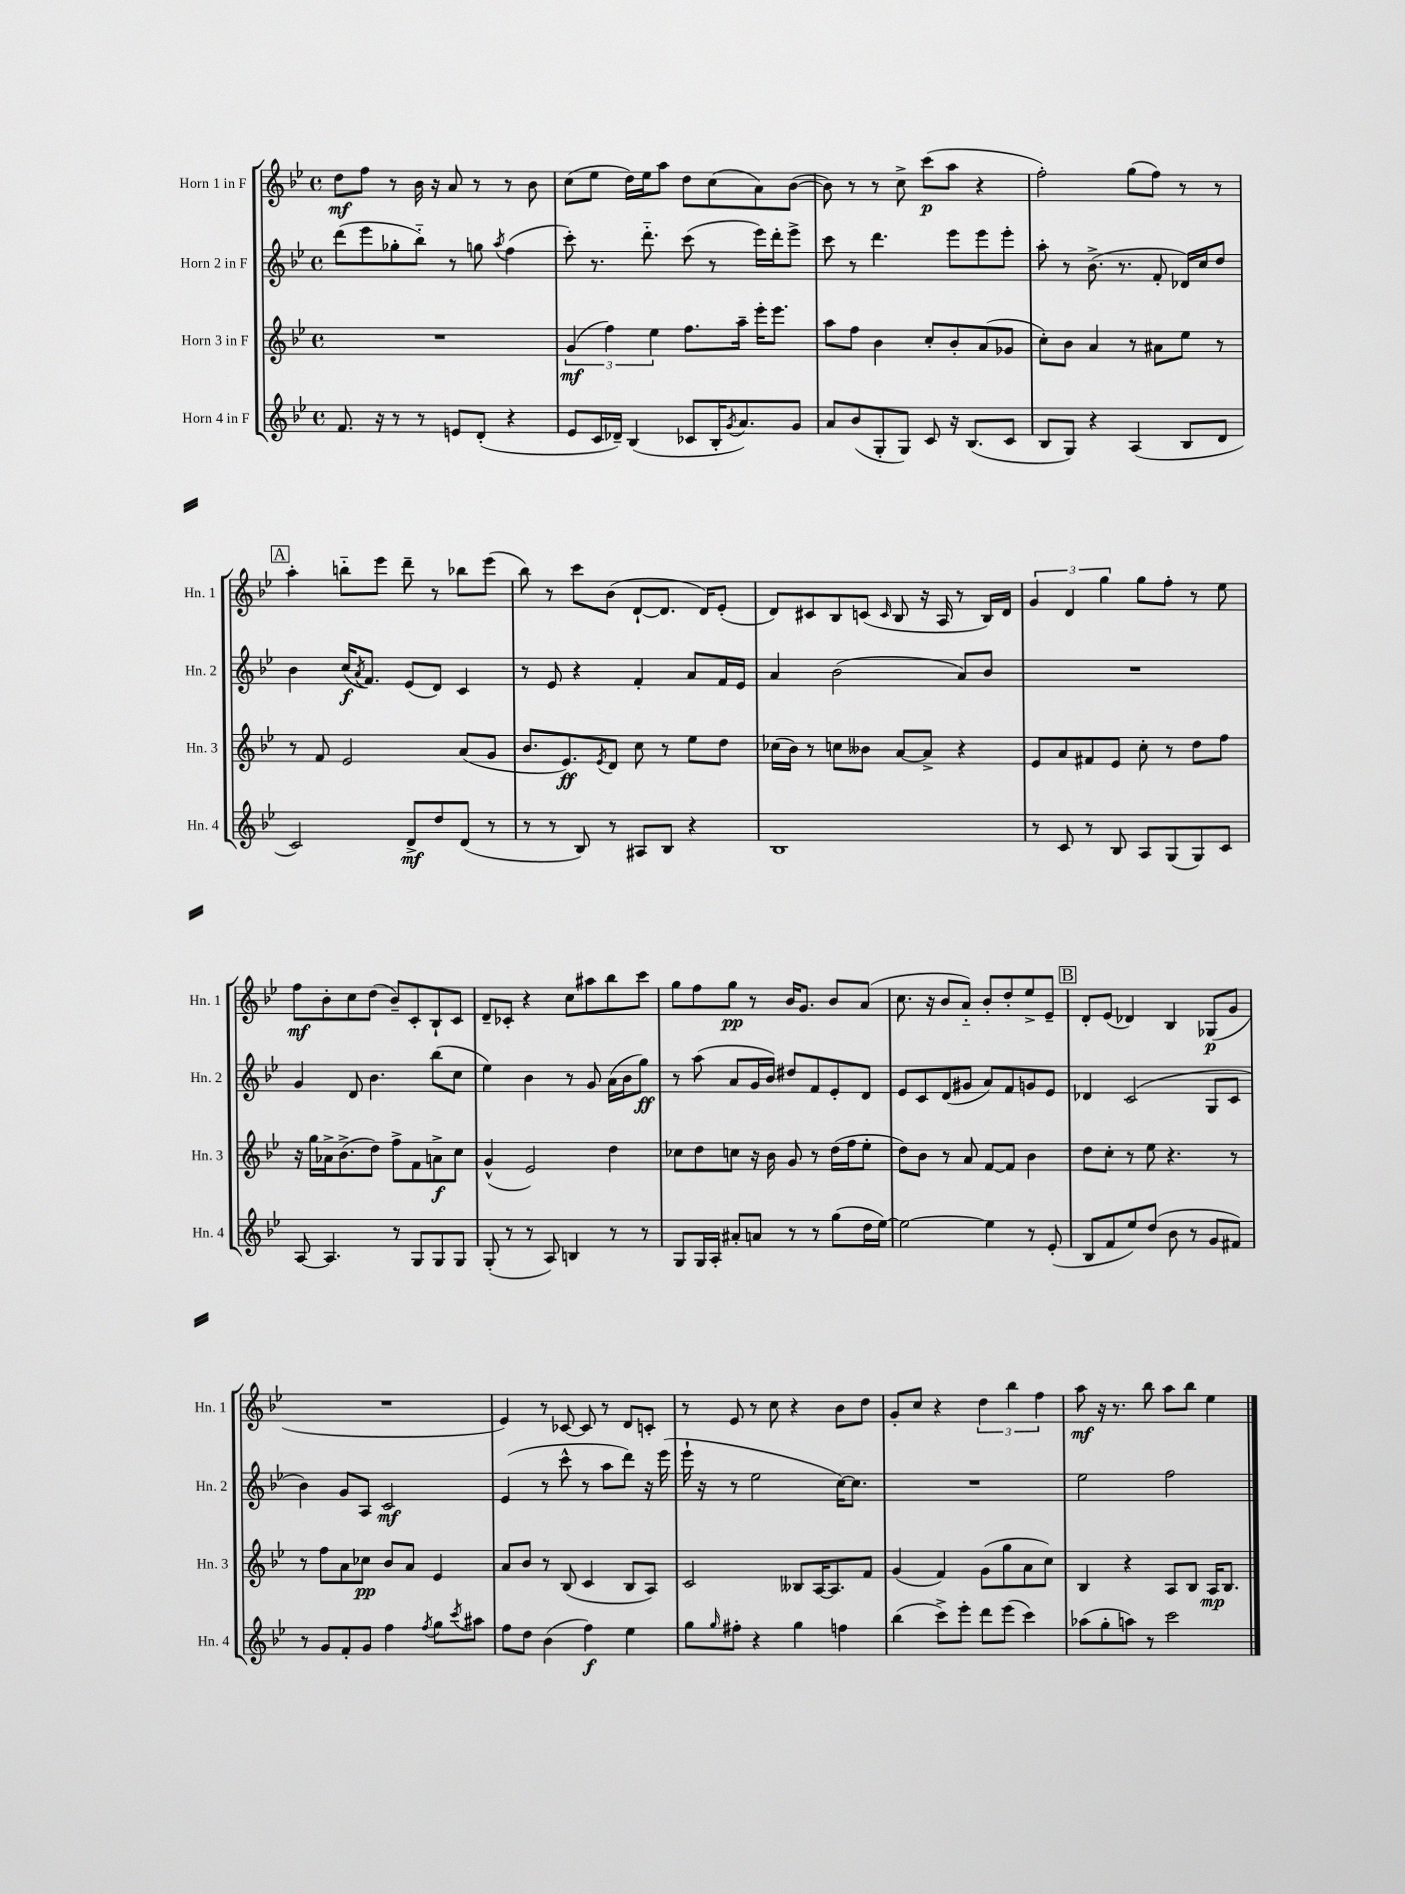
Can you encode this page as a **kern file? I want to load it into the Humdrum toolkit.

**kern	**kern	**kern	**kern
*staff4	*staff3	*staff2	*staff1
*clefG2	*clefG2	*clefG2	*clefG2
*k[b-e-]	*k[b-e-]	*k[b-e-]	*k[b-e-]
*M4/4	*M4/4	*M4/4	*M4/4
*met(c)	*met(c)	*met(c)	*met(c)
8.f/	1r	(8ddd\L	8dd\L
.	.	8eee-\	8ff\J
16r	.	.	.
8r	.	8gg-'\	8r
8r	.	8bb-'~\J)	16b-\
.	.	.	16r
8e/L	.	8r	8a/
(8d'/J	.	8gg\	8r
.	.	8qaa/	.
4r	.	(4ff\	8r
.	.	.	8b-\
=	=	=	=
8e-/L	(6g/	8ccc'\)	(8cc\L
16c/L	.	8.r	8ee-\J
.	6ff\)	.	.
16d-~/JJ)	.	.	.
(4B-/	.	.	16dd\LL)
.	.	8.ddd'~\	16ee-\J
.	6ee-\	.	.
.	.	.	8aa\J
8c-/L	8.ff\L	(8ccc\	8dd\L
16B-'/K	.	8r	(8cc\
8qg/	.	.	.
8.a/)	16aa~\Jk	.	.
.	16eee-'\LK	16eee-\LL)	8a\)
.	8.eee-\J	16ddd'\J	.
8g/J	.	8eee-^\J	([8b-\J
=	=	=	=
8a/L	8aa\L	8ccc\	8b-\])
(8b-/	8ff\J	8r	8r
8G'/	4b-\	4.ddd\	8r
8G/J)	.	.	8cc^\
8c/	8cc'/L	.	(8ccc\L
16r	8b-'/	8eee-\L	8aa\J
(8.B-/L	.	.	.
.	(8a/	8eee-\	4r
8c/J	8g-/J	8eee-'\J	.
=	=	=	=
8B-/L	8cc'\L)	8aa'\	2ff'\)
8G/J)	8b-\J	8r	.
4r	4a/	(8.b-^\	.
.	.	8.r	.
(4A/	8r	.	(8gg\L
.	8a#\L	8f'/	8ff\J)
8B-/L	8ee-\J	16d-/LL)	8r
.	.	16cc/J	.
8d/J	8r	8dd/J	8r
=	=	=	=
2c/)	8r	4b-\	4aa'\
.	8f/	.	.
.	2e-/	(16cc/LK	8bb'~\L
.	.	8qa/	.
.	.	8.f/J)	.
.	.	.	8eee-\J
8d^/L	.	(8e-/L	8ddd~\
8dd/	.	8d/J)	8r
(8d/J	(8a/L	4c/	8bb-\L
8r	8g/J	.	(8eee-\J
=	=	=	=
8r	8.b-/L	8r	8bb-\)
8r	.	8e-/	8r
.	8.e-/)	.	.
8B-/)	.	4r	8ccc\L
.	8qe-/	.	.
8r	8d/J	.	(8b-\J
8A#/L	8cc\	4f'/	[8d`/L
8B-/J	8r	.	8.d/]J
4r	8ee-\L	8a/L	.
.	.	.	16d/LK)
.	8dd\J	16f/L	(8e-'/J
.	.	16e-/JJ	.
=	=	=	=
1B-	(16cc-\LL	4a/	8d/L)
.	16b-\JJ)	.	.
.	8r	.	8c#/
.	8cc\L	(2b-\	8B-/
.	8b--\J	.	(8c/J
.	.	.	16qqc/
.	[8a/L	.	8B-/
.	8a^/]J	.	16r
.	.	.	16A/
.	4r	8a/L)	8r
.	.	8b-/J	16B-/LL)
.	.	.	16d/JJ
=	=	=	=
8r	8e-/L	1r	6g/
8c/	8a/	.	.
.	.	.	6d/
8r	8f#/	.	.
.	.	.	6gg\
8B-/	8e-/J	.	.
8A/L	8cc'\	.	8gg\L
(8G/	8r	.	8ff'\J
8G/)	8dd\L	.	8r
8c/J	8ff\J	.	8ee-\
=	=	=	=
[8A/	16r	4g/	8ff\L
.	16gg\LL	.	.
4.A/]	16a-^\J	.	8b-'\
.	(8.b-^\	.	.
.	.	8d/	8cc\
.	8dd\J)	4.b-\	(8dd\J
8r	8ff^\L	.	8b-~/L)
8G/L	8f\	.	8c'/
8G/	8a^\	(8bb-\L	8B-`/
8G/J	8cc\J	8cc\J	8c/J
=	=	=	=
(8G'/	(4g^^/	4ee-\)	8d~/L
8r	.	.	8c-'/J
8r	2e-/)	4b-\	4r
8A/)	.	.	.
4B/	.	8r	8cc\L
.	.	8g/	8aa#\
8r	4dd\	(16a\LL	8bb-\
.	.	16b-\J	.
8r	.	8gg\J)	8ccc\J
=	=	=	=
8G/L	8cc-\L	8r	8gg\L
16G/L	8dd\	(8aa\	8ff\
16A'/JJ	.	.	.
8a#'/L	8cc\J	8a/L	8gg\J
8a/J	16r	16g/L	8r
.	16b-\	16b-/JJ)	.
8r	8g/	8dd#/L	16b-/LK
.	.	.	8.g/J
8r	8r	8f/	.
(8gg\L	(16dd\LL	8e-'/	8b-/L
.	16ff\J	.	.
16dd\L	8ee-'\J	8d/J	(8a/J
[16ee-\JJ)	.	.	.
=	=	=	=
2ee-\_	8dd\L)	8e-/L	8.cc\
.	8b-\J	8c/	.
.	.	.	16r
.	8r	(8d/	8b-/L
.	8a/	8g#/J	8a'~/J)
4ee-\]	[8f/L	8a/L)	8b-'/L
.	8f/]J	8f/	8dd'/
8r	4b-\	8g/	8ee-^/
(8e-'/	.	8e-/J	8e-~/J
=	=	=	=
8B-/L	8dd\L	4d-/	8d'/L
8f/	8cc'\J	.	(8e-/J
8ee-/)	8r	(2c/	4d-/)
(8dd/J	8ee-\	.	.
8b-\	4.r	.	4B-/
8r	.	.	.
8g/L	.	8G/L	(8G-/L
8f#/J)	8r	8c/J	8g/J
=	=	=	=
8r	8r	4b-\)	1r
8g/L	8ff\L	.	.
8f'/	8a\	8g/L	.
8g/J	8cc-\J	8A/J	.
4ff\	8b-/L	2c/	.
.	8a/J	.	.
8qff/	.	.	.
8gg\L	4e-/	.	.
8qccc/	.	.	.
8aa#\J	.	.	.
=	=	=	=
8ff\L	8a/L	(4e-/	4e-/)
8dd\J	8b-/J	.	.
(4b-\	8r	8r	8r
.	(8B-/	8ccc^^\	[8c-/
4ff\)	4c/	8r	8c-/]
.	.	8aa\L	8r
4ee-\	8B-/L	8ddd\J)	8d/L
.	8A/J)	16r	8c'/J
.	.	(16eee-\	.
=	=	=	=
8gg\L	2c/	16eee-`\	8r
.	.	16r	.
16qqgg/	.	.	.
8ff#'\J	.	8r	8e-/
4r	.	2ee-\	8r
.	.	.	8cc\
4gg\	8B--/L	.	4r
.	[16A/K	.	.
.	8.A/]	.	.
4ff\	.	[16cc\LK)	8b-\L
.	.	8.cc\]J	.
.	8f/J	.	8dd\J
=	=	=	=
(4bb-\	(4g/	1r	8g'/L
.	.	.	8cc/J
8ccc^\L)	4f/)	.	4r
8eee-'\J	.	.	.
8ddd\L	(8g\L	.	6dd\
(8eee-\J	8gg\	.	.
.	.	.	6bb-\
4ccc\)	8a\	.	.
.	.	.	6ff\
.	8cc\J)	.	.
=	=	=	=
(8aa-\L	4B-/	2ee-\	8aa\
8gg'\	.	.	16r
.	.	.	8.r
8aa\J)	4r	.	.
8r	.	.	8bb-\
2ccc\	8A/L	2ff\	8aa\L
.	8B-/J	.	8bb-\J
.	16A/LK	.	4ee-\
.	8.B-/J	.	.
==	==	==	==
*-	*-	*-	*-
